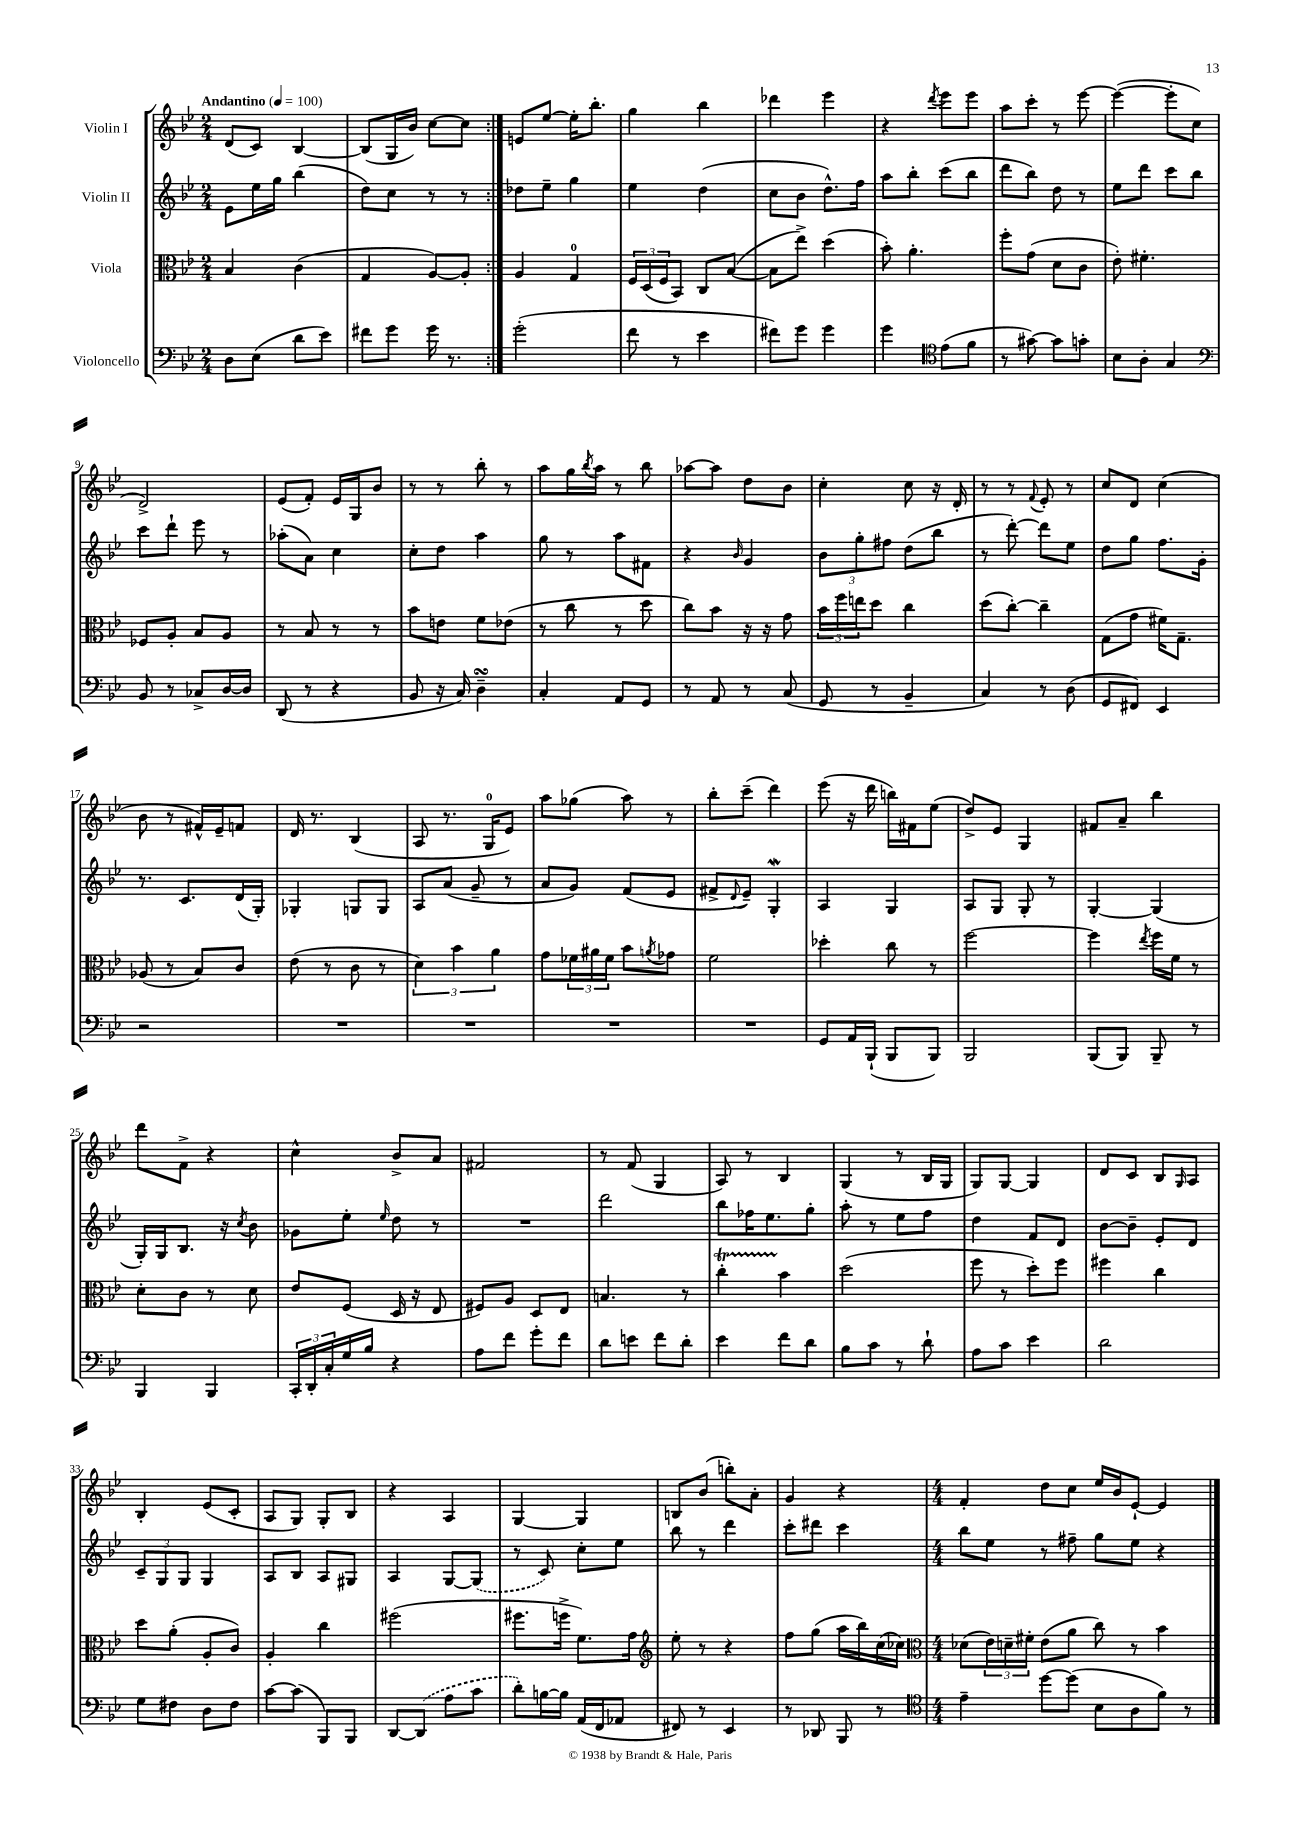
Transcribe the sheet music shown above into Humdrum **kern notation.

**kern	**kern	**kern	**kern
*staff4	*staff3	*staff2	*staff1
*clefF4	*clefC3	*clefG2	*clefG2
*k[b-e-]	*k[b-e-]	*k[b-e-]	*k[b-e-]
*M2/4	*M2/4	*M2/4	*M2/4
*MM100	*MM100	*MM100	*MM100
8D\L	4B-/	8e-\L	(8d/L
(8E-\J	.	16ee-\L	8c/J)
.	.	16gg\JJ	.
8d\L	(4c\	(4bb-\	[4B-/
8e-\J)	.	.	.
=	=	=	=
8f#\L	4G/	8dd\L)	(8B-/]L
8g\J	.	8cc\J	16G/L
.	.	.	16b-/JJ)
16g\	[8A/L)	8r	[8cc\L
8.r	.	.	.
.	8A'/]J	8r	8cc\]J
=:|!	=:|!	=:|!	=:|!
(2g'\	4A/	8dd-\L	8e/L
.	.	8ee-~\J	[8ee-/J
.	4G/	4gg\	16ee-'\]LK
.	.	.	8.bb-'\J
=	=	=	=
8f\	24F/LL	4ee-\	4gg\
.	(24D/	.	.
.	24F/J	.	.
8r	8BB-/J)	.	.
4e-\	8C/L	(4dd\	4bb-\
.	([8B-/J	.	.
=	=	=	=
8f#\L)	8B-\]L	8cc\L	4ddd-\
8g\J	8ee-^\J)	8b-\J	.
4g\	(4dd\	8.dd^^\L)	4eee-\
.	.	16ff\Jk	.
=	=	=	=
4g\	8b-'\)	8aa\L	4r
.	4.a'\	8bb-'\J	.
*clefC4	*	*	*
.	.	.	8qddd/
(8e-\L	.	(8ccc\L	8eee-\L
8f\J	.	8bb-\J	8eee-\J
=	=	=	=
8r	8ff'\L	8ddd\L	8aa\L
[8g#\)	(8g\J	8bb-\J)	8ccc'\J
8g#\]L	8d\L	8dd\	8r
8g'\J	8c\J	8r	[8eee-\
=	=	=	=
8B-\L	8e-'\)	8ee-\L	(4eee-\_
8A'\J	4.f#'\	8ddd\J	.
4G/	.	8ccc\L	8eee-'\]L
.	.	8bb-\J	8cc\J
=	=	=	=
*clefF4	*	*	*
8BB-/	8F-/L	8ccc\L	2d^/)
8r	8A'/J	8ddd`\J	.
8C-^/L	8B-/L	8eee-\	.
[16D/L	8A/J	8r	.
16D/]JJ	.	.	.
=	=	=	=
(8DD/	8r	(8aa-'\L	(8e-/L
8r	8B-/	8a\J)	8f'/J)
4r	8r	4cc\	16e-/LL
.	.	.	16G/J
.	8r	.	8b-/J
=	=	=	=
8BB-/	8b-\L	8cc'\L	8r
16r	8e\J	8dd\J	8r
16C/)	.	.	.
4D~\	8f\L	4aa\	8bb-'\
.	(8e-\J	.	8r
=	=	=	=
4C'/	8r	8gg\	8aa\L
.	8cc\	8r	16gg\L
.	.	.	8qbb-/
.	.	.	16aa\JJ
8AA/L	8r	8aa\L	8r
8GG/J	8dd\	8f#\J	8bb-\
=	=	=	=
8r	8cc\L)	4r	[8aa-\L
8AA/	8b-\J	.	8aa-\]J
.	.	16qqb-/	.
8r	16r	4g/	8dd\L
.	16r	.	.
(8C/	8g\	.	8b-\J
=	=	=	=
8GG/	24b-\LL	12b-\L	4cc'\
.	24ff\	.	.
.	24ee\J	12gg'\	.
8r	8dd\J	.	.
.	.	12ff#\J	.
4BB-~/	4cc\	(8dd\L	8cc\
.	.	8bb-\J	16r
.	.	.	16d'/
=	=	=	=
4C/)	(8dd\L	8r	8r
.	[8cc'\J)	[8ddd'\)	8r
.	.	.	8qqf/
8r	4cc~\]	8ddd\]L	8e-'/
(8D\	.	8ee-\J	8r
=	=	=	=
8GG/L	(8G\L	8dd\L	8cc/L
8FF#/J)	8g\J	8gg\J	8d/J
4EE-/	16f#\LK)	8.ff\L	(4cc\
.	8.G~\J	.	.
.	.	16g'\Jk	.
=	=	=	=
2r	(8A-/	8.r	8b-\
.	8r	.	8r
.	.	8.c/L	.
.	8B-/L)	.	16f#^^/LL)
.	.	.	16e-~/J
.	8c/J	(16d/L	8f/J
.	.	16G'/JJ)	.
=	=	=	=
2r	(8e-\	4G-'/	16d/
.	.	.	8.r
.	8r	.	.
.	8c\	8G/L	(4B-/
.	8r	8G/J	.
=	=	=	=
2r	6d\)	8A/L	8A/
.	.	(8a/J	8.r
.	6b-\	.	.
.	.	8g~/	.
.	.	.	16G/LK
.	6a\	.	.
.	.	8r	8e-/J)
=	=	=	=
2r	8g\L	8a/L	8aa\L
.	24f-\L	8g/J)	(8gg-\J
.	24a#\	.	.
.	24f-\JJ	.	.
.	8b-\L	(8f/L	8aa\)
.	8qa/	.	.
.	8g-\J	8e-/J	8r
=	=	=	=
2r	2f\	8f#^/L	8bb-'\L
.	.	8qqd/	.
.	.	8e-~/J)	(8ccc~\J
.	.	4G'/	4ddd\)
=	=	=	=
8GG/L	4dd-'\	4A/	(8eee-\
16AA/L	.	.	16r
(16BBB-`/JJ	.	.	16ddd\
8BBB-/L	8cc\	4G/	16bb\LL)
.	.	.	16f#\J
8BBB-/J)	8r	.	(8ee-\J
=	=	=	=
2BBB-/	[2ff\	8A/L	8dd^/L)
.	.	8G/J	8e-/J
.	.	8G'/	4G/
.	.	8r	.
=	=	=	=
(8BBB-/L	4ff\]	[4G'/	8f#/L
8BBB-/J)	.	.	8a~/J
.	8qee-/	.	.
8BBB-~/	16ff\LL	(4G/]	4bb-\
.	16f\JJ	.	.
8r	8r	.	.
=	=	=	=
4BBB-/	8d'\L	16G'/LL)	8ddd\L
.	.	16G/J	.
.	8c\J	8.B-/J	8f^\J
4BBB-/	8r	.	4r
.	.	16r	.
.	.	8qcc/	.
.	8d\	8b-\	.
=	=	=	=
24CC'/LL	8e-/L	8g-\L	4cc^^\
24DD'/	.	.	.
24C'/	.	.	.
16G/	(8F/J	8ee-'\J	.
16B-/JJ	.	.	.
.	.	16qqee-/	.
4r	16D/	8dd\	8b-^/L
.	16r	.	.
.	8E-/	8r	8a/J
=	=	=	=
8A\L	8F#/L)	2r	2f#/
8f\J	8A/J	.	.
8g'\L	8D/L	.	.
8f\J	8E-/J	.	.
=	=	=	=
8d\L	4.B/	2ddd\	8r
8e\J	.	.	(8f/
8f\L	.	.	4G/
8d'\J	8r	.	.
=	=	=	=
4e-\	4cc'\	8bb-\L	8A/)
.	.	16ff-\K	8r
.	.	8.ee-\	.
8f\L	4b-\	.	4B-/
8d\J	.	8gg'\J	.
=	=	=	=
8B-\L	(2dd\	8aa'\	(4G/
8c\J	.	8r	.
8r	.	8ee-\L	8r
8d`\	.	8ff\J	16B-/LL
.	.	.	16G/JJ
=	=	=	=
8A\L	8ff\	4dd\	8G/L)
8c\J	8r	.	[8G/J
4e-\	8dd'\L)	8f/L	4G/]
.	8ff\J	8d/J	.
=	=	=	=
2d\	4ff#\	[8b-\L	8d/L
.	.	8b-~\]J	8c/J
.	4cc\	8e-'/L	8B-/L
.	.	.	16qqG/
.	.	8d/J	8A/J
=	=	=	=
8G\L	8dd\L	12c~/L	4B-'/
.	.	12G/	.
8F#\J	(8a'\J	.	.
.	.	12G/J	.
8D\L	8A'/L	4G/	(8e-/L
8F#\J	8c/J)	.	8c'/J
=	=	=	=
[8c\L	4A'/	8A/L	8A/L
(8c\]J	.	8B-/J	8G/J)
8BBB-/L)	4cc\	8A/L	8G'/L
8BBB-/J	.	8G#/J	8B-/J
=	=	=	=
[8DD/L	(2ff#\	4A/	4r
(8DD/]J	.	.	.
8A\L	.	[8G/L	4A/
8c\J	.	(8G/]J	.
=	=	=	=
8d'\L)	8.ff#\L	8r	[4G/
[16B\L	.	8c/)	.
16B\]JJ	16ff^\Jk	.	.
(16AA/LL	8.f\L)	8cc'\L	4G/]
16FF/J	.	.	.
8AA-/J	.	8ee-\J	.
.	16g\Jk	.	.
=	=	=	=
*	*clefG2	*	*
8FF#/)	8ee-'\	8bb-\	8B/L
8r	8r	8r	(8b-/J
4EE-/	4r	4ddd\	8bb'\L)
.	.	.	8a'\J
=	=	=	=
8r	8ff\L	8ccc'\L	4g/
8DD-/	(8gg\J	8ddd#\J	.
8BBB-/	16aa\LL	4ccc\	4r
.	16bb-\)	.	.
8r	(16cc\	.	.
.	16cc-\JJ)	.	.
=	=	=	=
*clefC4	*clefC3	*	*
*M4/4	*M4/4	*M4/4	*M4/4
4e-~\	(8d-\L	8bb-\L	4f'/
.	24e-\L)	8ee-\J	.
.	24d~\	.	.
.	24f#'\JJ	.	.
[8dd\L	(8e-\L	8r	8dd\L
(8dd\]J	8a\J	8ff#~\	8cc\J
8B-\L	8cc\)	8gg\L	16ee-/LL
.	.	.	16b-/J
8A\	8r	8ee-\J	[8e-`/J
8f\J)	4b-\	4r	4e-/]
8r	.	.	.
==	==	==	==
*-	*-	*-	*-
